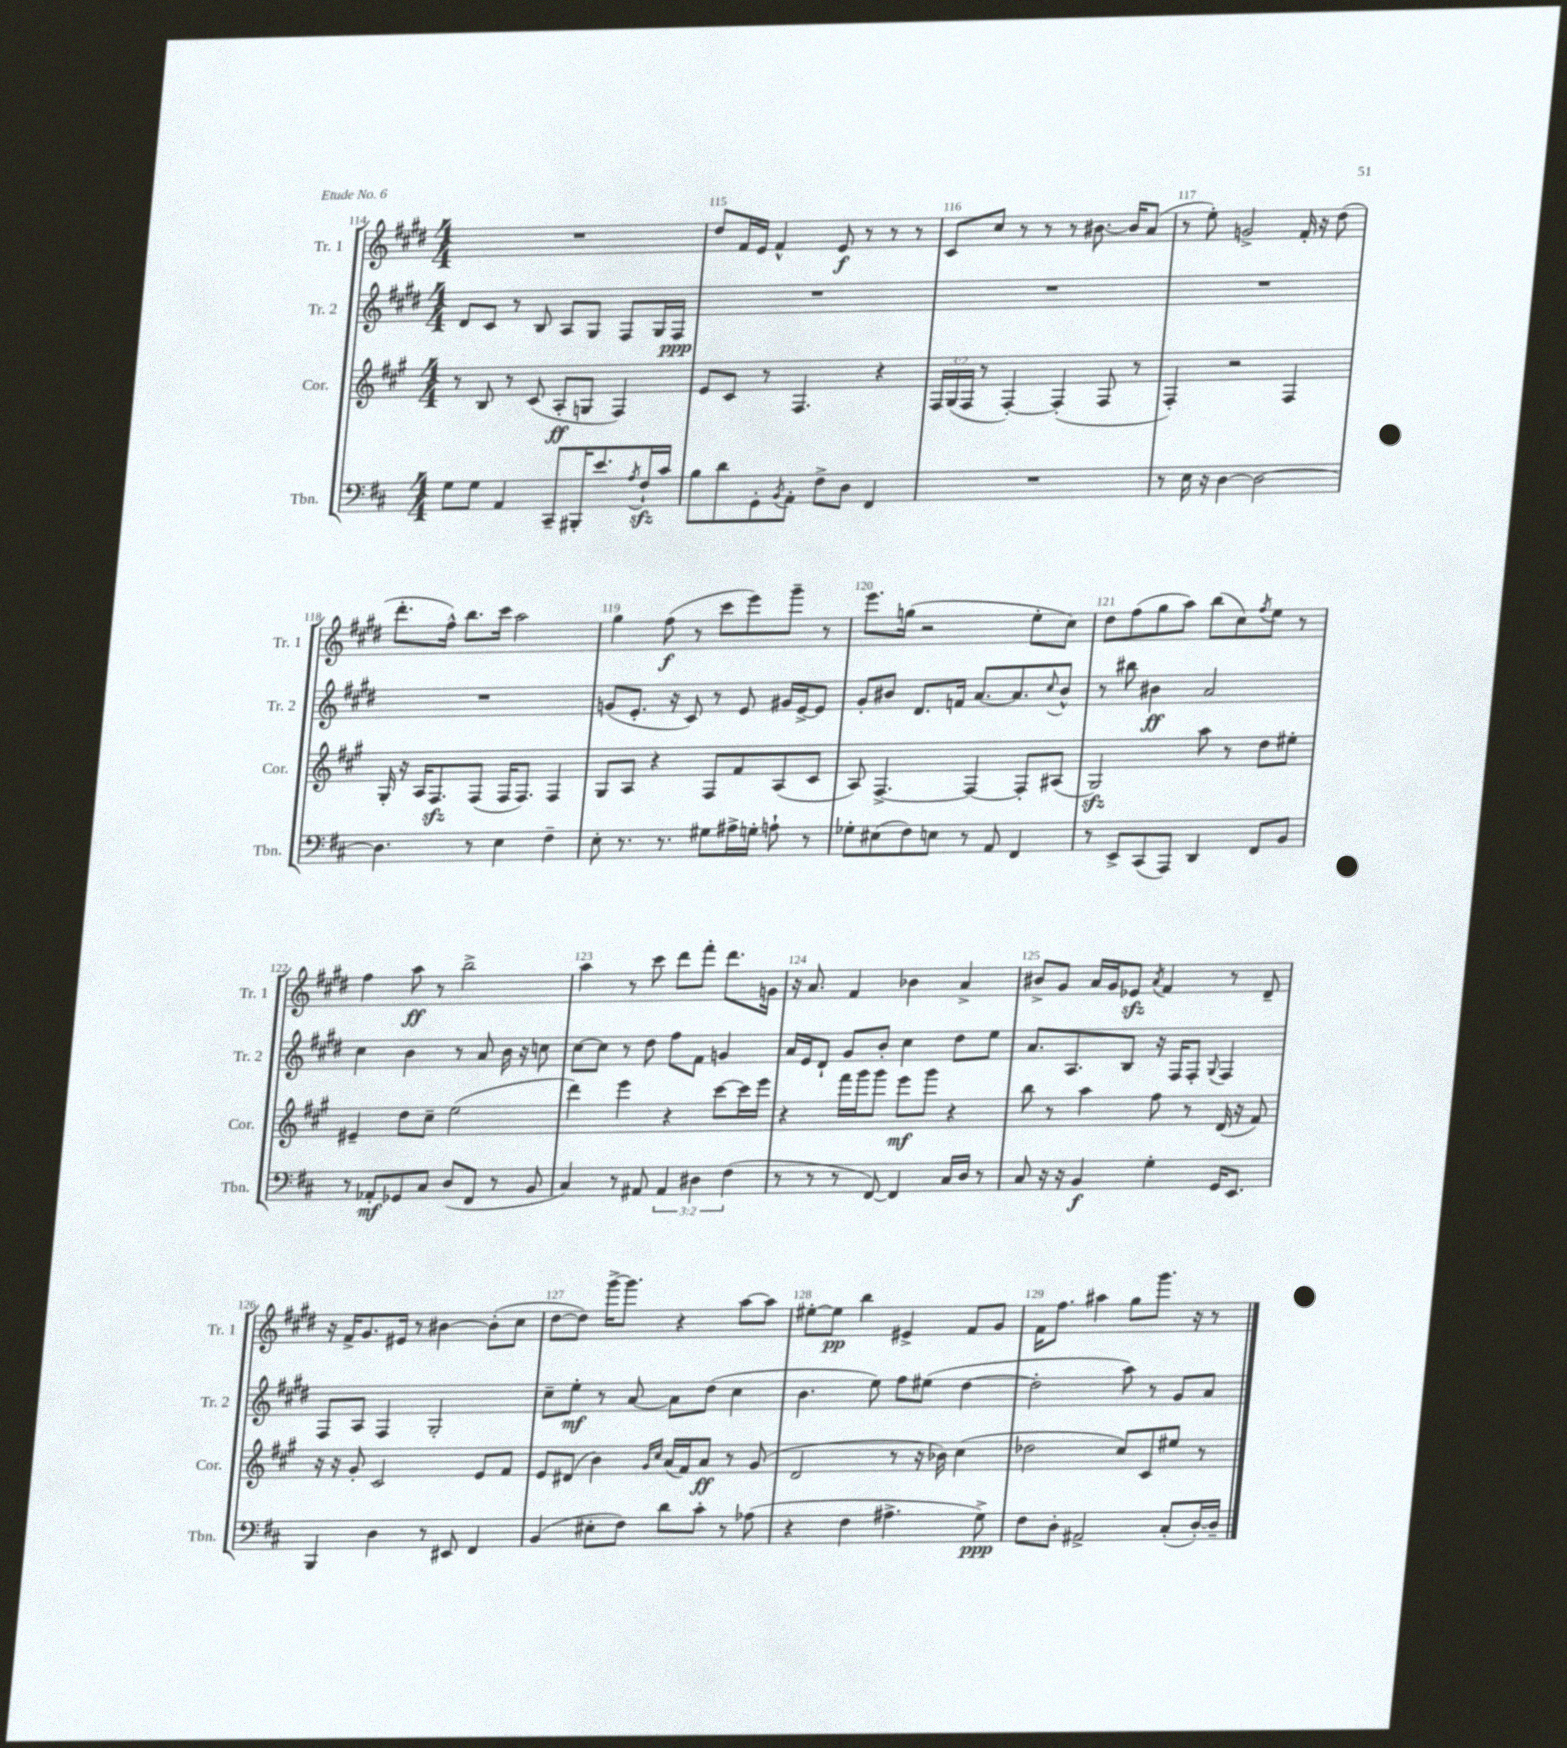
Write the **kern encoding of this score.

**kern	**dynam	**kern	**dynam	**kern	**dynam	**kern	**dynam
*part4	*part4	*part3	*part3	*part2	*part2	*part1	*part1
*staff4	*staff4	*staff3	*staff3	*staff2	*staff2	*staff1	*staff1
*I"Tbn.	*	*I"Cor.	*	*I"Tr. 2	*	*I"Tr. 1	*
*I'Tbn.	*	*I'Cor.	*	*I'Tr. 2	*	*I'Tr. 1	*
*clefF4	*	*clefG2	*	*clefG2	*	*clefG2	*
*k[f#c#]	*	*k[f#c#g#]	*	*k[f#c#g#d#]	*	*k[f#c#g#d#]	*
*M4/4	*	*M4/4	*	*M4/4	*	*M4/4	*
=114	=114	=114	=114	=114	=114	=114	=114
8G\L	.	8r	.	8d#/L	.	1r	.
8G\J	.	8B/	.	8c#/J	.	.	.
4AA/	.	8r	.	8r	.	.	.
.	.	(8c#/	.	8B/	.	.	.
8CC#~/L	.	8A'/L	ff	8A/L	.	.	.
16BBB#X'/K	.	8Gn/J	.	8G#/J	.	.	.
8.e/	.	.	.	.	.	.	.
.	.	4F#/)	.	8F#/L	.	.	.
8qA/	.	.	.	.	.	.	.
16F#zz`/L	.	.	.	16G#/L	.	.	.
16c#/JJ	.	.	.	16F#/JJ	ppp	.	.
=115	=115	=115	=115	=115	=115	=115	=115
8B\L	.	8e/L	.	1r	.	8dd#/L	.
8d\	.	8c#/J	.	.	.	16f#/L	.
.	.	.	.	.	.	16e/JJ	.
8GG'\	.	8r	.	.	.	4f#^^/	.
8qBB/	.	.	.	.	.	.	.
8AA'\J	.	4.F#/	.	.	.	.	.
8F#^\L	.	.	.	.	.	8e/	f
8D\J	.	.	.	.	.	8r	.
4FF#/	.	4r	.	.	.	8r	.
.	.	.	.	.	.	8r	.
=116	=116	=116	=116	=116	=116	=116	=116
1r	.	24F#/LL	.	1r	.	8c#/L	.
.	.	(24G#/	.	.	.	.	.
.	.	24F#/JJ	.	.	.	.	.
.	.	8r	.	.	.	8cc#/J	.
.	.	[4F#'/)	.	.	.	8r	.
.	.	.	.	.	.	8r	.
.	.	(4F#'/]	.	.	.	8r	.
.	.	.	.	.	.	[8.b#X\	.
.	.	8F#/	.	.	.	.	.
.	.	.	.	.	.	16b#/KL]	.
.	.	8r	.	.	.	(8a/J	.
=117	=117	=117	=117	=117	=117	=117	=117
8r	.	4F#'/)	.	1r	.	8r	.
16E\	.	.	.	.	.	8ee'\)	.
16r	.	.	.	.	.	.	.
[4D\	.	2r	.	.	.	2gn^/	.
2D\_	.	.	.	.	.	.	.
.	.	4F#/	.	.	.	16f#'/	.
.	.	.	.	.	.	16r	.
.	.	.	.	.	.	(8dd#\	.
!!LO:LB:g=z
=118	=118	=118	=118	=118	=118	=118	=118
4.D\]	.	16G#'/	.	1r	.	8.ddd#'\L	.
.	.	16r	.	.	.	.	.
.	.	16A/KL	.	.	.	.	.
.	.	8.F#zz/	.	.	.	16ff#^^\Jk)	.
.	.	.	.	.	.	8.bb\L	.
8r	.	(8F#/J	.	.	.	.	.
.	.	.	.	.	.	16ccc#\Jk	.
4E\	.	16F#/KL	.	.	.	2aa\	.
.	.	8.F#/J)	.	.	.	.	.
4F#~\	.	4F#/	.	.	.	.	.
=119	=119	=119	=119	=119	=119	=119	=119
8E'\	.	8G#/L	.	(8gn/L	.	4gg#\	.
8.r	.	8A/J	.	8.e'/J	.	.	.
.	.	4r	.	.	.	(8ff#\	f
8.r	.	.	.	16r	.	.	.
.	.	.	.	8c#/)	.	8r	.
8G#X\L	.	8F#/L	.	8r	.	8ccc#\L	.
16A#X^\L	.	8f#/	.	8e/	.	8eee\)	.
16Gn'\JJ	.	.	.	.	.	.	.
8An`\	.	(8A/	.	16g#X/LL	.	8ggg#~\J	.
.	.	.	.	[16e^/J	.	.	.
8r	.	8c#/J	.	8e/J]	.	8r	.
=120	=120	=120	=120	=120	=120	=120	=120
8G-X'\L	.	8A/)	.	8g#'/L	.	8.eee\L	.
(8E#X\	.	[4.F#^/	.	8b#X/J	.	.	.
.	.	.	.	.	.	(16ggn\Jk	.
8F#\)	.	.	.	8.d#/L	.	2r	.
8En\J	.	.	.	.	.	.	.
.	.	.	.	16fn/Jk	.	.	.
8r	.	4F#/_	.	[8.a/L	.	.	.
8AA/	.	.	.	.	.	.	.
.	.	.	.	8.a/]	.	.	.
4FF#/	.	8F#'/L]	.	.	.	8ee'\L	.
.	.	.	.	8qqcc#/	.	.	.
.	.	(8A#X/J	.	8b#^^/J	.	8cc#\J)	.
=121	=121	=121	=121	=121	=121	=121	=121
8r	.	2G#zz/)	.	8r	.	8dd#\L	.
8EE^/L	.	.	.	8bb#X\	.	(8ff#\	.
(8CC#/	.	.	.	4b#X\	ff	8gg#\	.
8AAA/J)	.	.	.	.	.	8aa\J)	.
4DD/	.	8aa\	.	2a/	.	(8bb\L	.
.	.	8r	.	.	.	8cc#\)	.
.	.	.	.	.	.	8qff#/	.
8FF#/L	.	8dd\L	.	.	.	8ee\J	.
8BB/J	.	8ee#X'\J	.	.	.	8r	.
!!LO:LB:g=z
=122	=122	=122	=122	=122	=122	=122	=122
8r	.	4e#X~/	.	4cc#\	.	4ff#\	.
8AA-X'/L	mf	.	.	.	.	.	.
8GG-X/	.	8dd\L	.	4b\	.	8aa\	ff
8C#/J	.	8cc#~\J	.	.	.	8r	.
(8D/L	.	(2ee\	.	8r	.	2bb^\	.
8FF#/J	.	.	.	8a/	.	.	.
8r	.	.	.	16b\	.	.	.
.	.	.	.	16r	.	.	.
8BB/	.	.	.	8ccn\	.	.	.
=123	=123	=123	=123	=123	=123	=123	=123
4C#/)	.	4ddd\)	.	[8cc#\L	.	4aa\	.
.	.	.	.	8cc#\J]	.	.	.
8r	.	4eee\	.	8r	.	8r	.
8AA#X/	.	.	.	8dd#\	.	8ccc#\	.
6AA#/	.	4r	.	8ff#\L	.	8ddd#\L	.
.	.	.	.	8f#\J	.	8fff#'\J	.
6D#X\	.	.	.	.	.	.	.
.	.	[8ccc#\L	.	4gn/	.	8.ddd#\L	.
(6F#\	.	.	.	.	.	.	.
.	.	16ccc#\L]	.	.	.	.	.
.	.	16eee\JJ	.	.	.	16gn\Jk	.
=124	=124	=124	=124	=124	=124	=124	=124
8r	.	4r	.	16a/LL	.	16r	.
.	.	.	.	16e/J	.	8.a/	.
8r	.	.	.	8d#`/J	.	.	.
8r	.	16fff#\LL	.	8g#/L	.	4f#/	.
.	.	16ggg#\J	.	.	.	.	.
[8FF#/)	.	8ggg#\J	.	8b'/J	.	.	.
4FF#/]	.	8eee\L	mf	4cc#\	.	4b-X\	.
.	.	8ggg#\J	.	.	.	.	.
16C#/LL	.	4r	.	8dd#\L	.	4a^/	.
16D/JJ	.	.	.	.	.	.	.
8r	.	.	.	8ee\J	.	.	.
=125	=125	=125	=125	=125	=125	=125	=125
8C#/	.	8bb\	.	8.a/L	.	8b#X^/L	.
16r	.	8r	.	.	.	8g#/J	.
16r	.	.	.	8.A/	.	.	.
4BB/	f	4aa\	.	.	.	16a/LL	.
.	.	.	.	.	.	16g#/J	.
.	.	.	.	8B/J	.	8e-Xzz/J	.
.	.	.	.	.	.	8qa/	.
4G'\	.	8ff#\	.	16r	.	4f#/	.
.	.	.	.	16F#/KL	.	.	.
.	.	8r	.	8F#'/J	.	.	.
.	.	.	.	8qqG#/	.	.	.
16GG/KL	.	(16d/	.	4F#/	.	8r	.
8.EE/J	.	16r	.	.	.	.	.
.	.	8f#/)	.	.	.	8d#~/	.
!!LO:LB:g=z
=126	=126	=126	=126	=126	=126	=126	=126
4BBB/	.	16r	.	8F#/L	.	16r	.
.	.	16r	.	.	.	16f#^/KL	.
.	.	8g#'/	.	8A/J	.	8.g#/	.
4D\	.	2c#/	.	4F#/	.	.	.
.	.	.	.	.	.	16e#X/Jk	.
.	.	.	.	.	.	8r	.
8r	.	.	.	2G#'/	.	[4b#X\	.
8EE#X/	.	.	.	.	.	.	.
4FF#/	.	8e/L	.	.	.	(8b#'\L]	.
.	.	8f#/J	.	.	.	8cc#\J	.
=127	=127	=127	=127	=127	=127	=127	=127
(4BB/	.	8e/L	.	8cc#~\L	.	[8dd#\L	.
.	.	(8d#X/J	.	8ee'\J	mf	8dd#\J])	.
8E#X'\L	.	4b\)	.	8r	.	[16ggg#^\KL	.
.	.	.	.	.	.	8.ggg#\J]	.
8F#\J)	.	.	.	[8a/	.	.	.
.	.	16qqg#/LL	.	.	.	.	.
.	.	16qqcc#/JJ	.	.	.	.	.
8d\L	.	(16a/LL	.	8a\L]	.	4r	.
.	.	16f#/J)	.	.	.	.	.
8c#'\J	.	8a/J	ff	(8dd#\J	.	.	.
8r	.	8r	.	4cc#\	.	[8aa\L	.
(8A-X\	.	(8g#/	.	.	.	8aa\J]	.
=128	=128	=128	=128	=128	=128	=128	=128
4r	.	2d/	.	4.b\	.	[8ee#X'\L	.
.	.	.	.	.	.	8ee#\J]	pp
4F#\	.	.	.	.	.	4bb\	.
.	.	.	.	8ee\)	.	.	.
4.A#X^\	.	8r	.	8ff#\L	.	4e#X^/	.
.	.	16r	.	(8ee#X\J	.	.	.
.	.	16b-X\)	.	.	.	.	.
.	.	(4cc#\	.	[4dd#\	.	8f#/L	.
8G^\)	ppp	.	.	.	.	8g#/J	.
=129	=129	=129	=129	=129	=129	=129	=129
8F#\L	.	2dd-X\	.	2dd#'\]	.	16f#\KL	.
.	.	.	.	.	.	8.ff#\J	.
8D'\J	.	.	.	.	.	.	.
2AA#X^/	.	.	.	.	.	4aa#X\	.
.	.	8cc#/L)	.	8aa\)	.	8gg#\L	.
.	.	8c#/	.	8r	.	8.ggg#\J	.
(8C#'/L	.	8ee#X/J	.	8g#/L	.	.	.
.	.	.	.	.	.	16r	.
[16D'/L)	.	8r	.	8a/J	.	8r	.
16D~/JJ]	.	.	.	.	.	.	.
==	==	==	==	==	==	==	==
*-	*-	*-	*-	*-	*-	*-	*-
